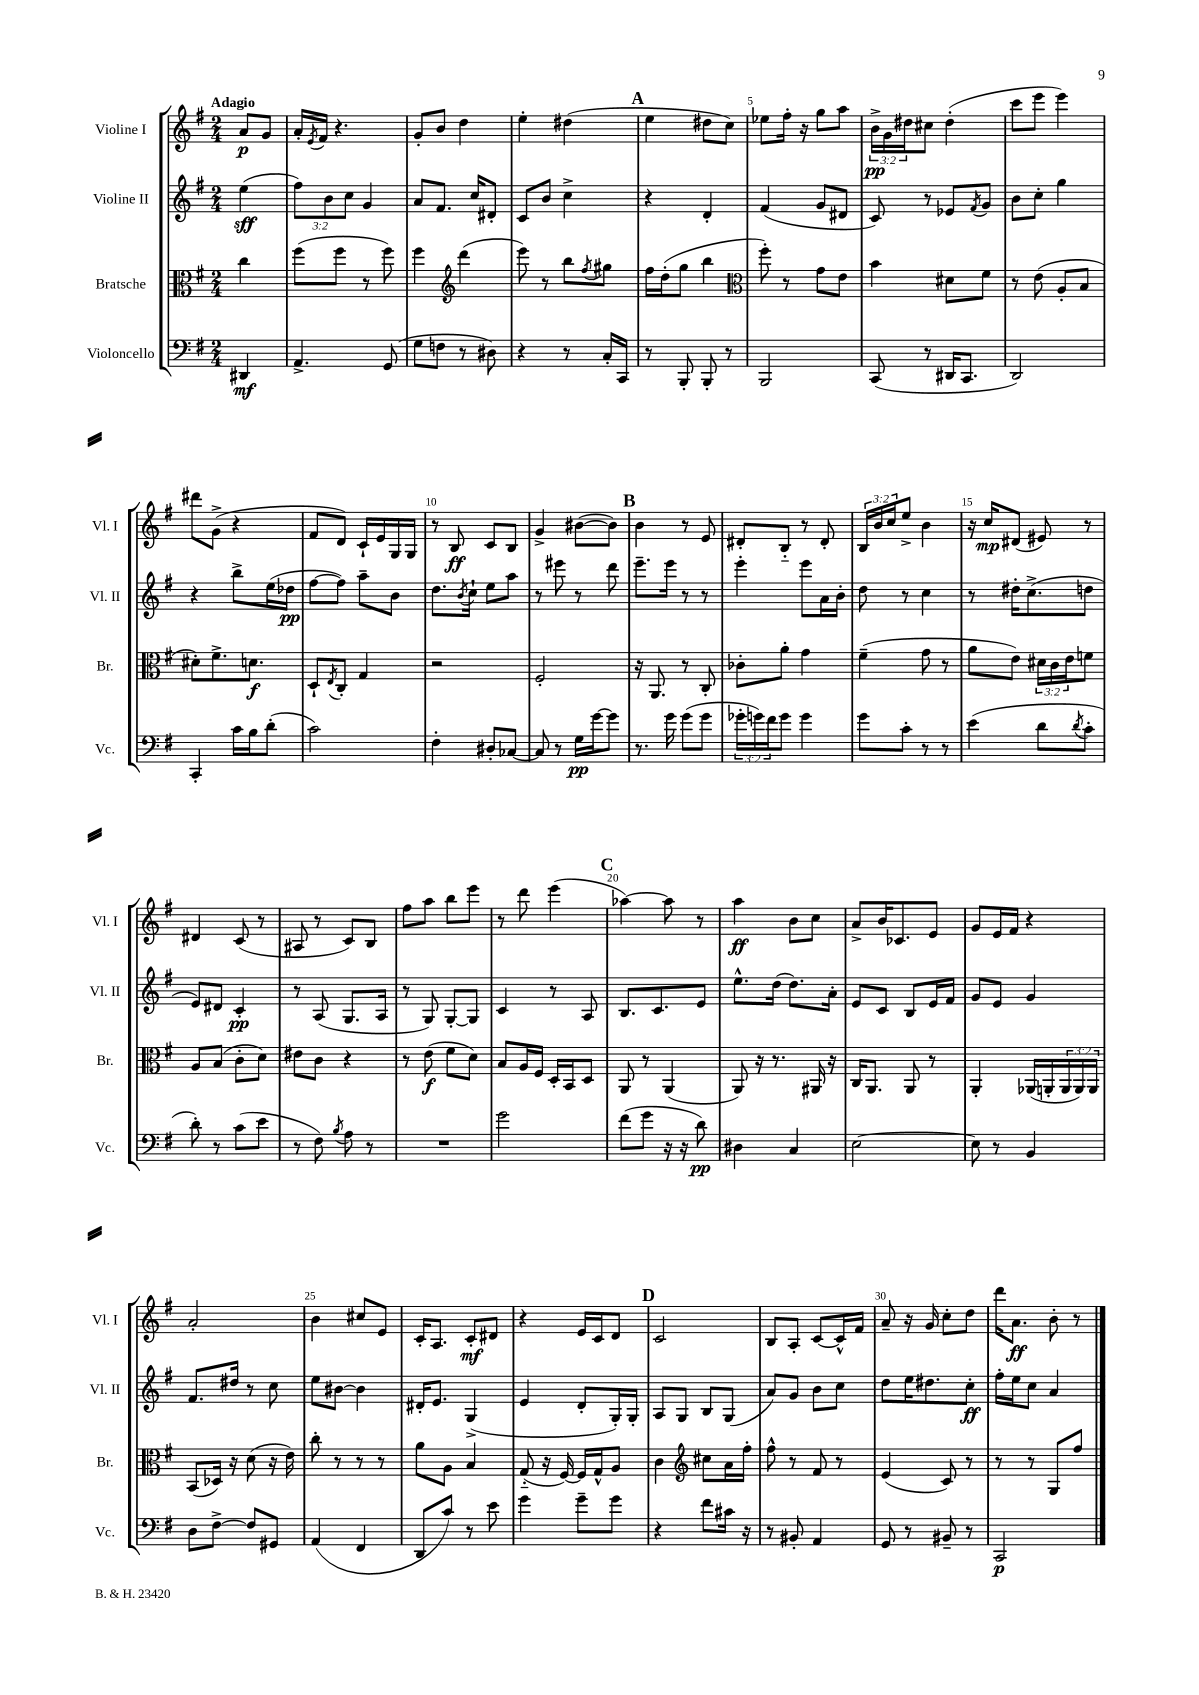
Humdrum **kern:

**kern	**dynam	**kern	**dynam	**kern	**dynam	**kern	**dynam
*part4	*part4	*part3	*part3	*part2	*part2	*part1	*part1
*staff4	*staff4	*staff3	*staff3	*staff2	*staff2	*staff1	*staff1
*I"Violoncello	*	*I"Bratsche	*	*I"Violine II	*	*I"Violine I	*
*I'Vc.	*	*I'Br.	*	*I'Vl. II	*	*I'Vl. I	*
*clefF4	*	*clefC3	*	*clefG2	*	*clefG2	*
*k[f#]	*	*k[f#]	*	*k[f#]	*	*k[f#]	*
*M2/4	*	*M2/4	*	*M2/4	*	*M2/4	*
=	=	=	=	=	=	=	=
!	!	!	!	!	!	!LO:TX:a:B:t=Adagio	!
4DD#X/	mf	4cc\	.	(4ee\	sff	8a/L	p
.	.	.	.	.	.	8g/J	.
=1	=1	=1	=1	=1	=1	=1	=1
4.AA^/	.	(8ff#\L	.	12ff#\L)	.	16a'/LL	.
.	.	.	.	.	.	8qe/	.
.	.	.	.	.	.	16f#/JJ	.
.	.	.	.	12b\	.	.	.
.	.	8ff#\J	.	.	.	4.r	.
.	.	.	.	12cc\J	.	.	.
.	.	8r	.	4g/	.	.	.
(8GG/	.	8ff#\)	.	.	.	.	.
=2	=2	=2	=2	=2	=2	=2	=2
8G\L	.	4ff#\	.	8a/L	.	8g'/L	.
8Fn\J	.	.	.	8.f#/J	.	8b/J	.
*	*	*clefG2	*	*	*	*	*
8r	.	(4ddd\	.	.	.	4dd\	.
.	.	.	.	16cc/KL	.	.	.
8D#X\)	.	.	.	8d#X'/J	.	.	.
=3	=3	=3	=3	=3	=3	=3	=3
4r	.	8eee\)	.	8c/L	.	4ee'\	.
.	.	8r	.	8b/J	.	.	.
8r	.	8bb\L	.	4cc^\	.	(4dd#X\	.
.	.	8qff#/	.	.	.	.	.
16C'/LL	.	8gg#X\J	.	.	.	.	.
16CC/JJ	.	.	.	.	.	.	.
!!LO:REH:place=s1:t=A
=4	=4	=4	=4	=4	=4	=4	=4
8r	.	16ff#\LL	.	4r	.	4ee\	.
.	.	(16dd'\J	.	.	.	.	.
8BBB'/	.	8gg\J	.	.	.	.	.
8BBB'/	.	4bb\	.	4d'/	.	8dd#X\L	.
8r	.	.	.	.	.	8cc\J)	.
=5	=5	=5	=5	=5	=5	=5	=5
*	*	*clefC3	*	*	*	*	*
2BBB/	.	8ff#'\)	.	(4f#/	.	8ee-X\L	.
.	.	8r	.	.	.	16ff#'\Jk	.
.	.	.	.	.	.	16r	.
.	.	8g\L	.	8g/L	.	8gg\L	.
.	.	8e\J	.	8d#X/J	.	8aa\J	.
=6	=6	=6	=6	=6	=6	=6	=6
(8CC/	.	4b\	.	8c/)	.	24b^\LL	pp
.	.	.	.	.	.	24g\	.
.	.	.	.	.	.	24dd#X\J	.
8r	.	.	.	8r	.	8cc#X\J	.
16DD#X/KL	.	8d#X\L	.	8e-X/L	.	(4dd#'\	.
8.CC/J	.	.	.	.	.	.	.
.	.	.	.	8qf#/	.	.	.
.	.	8f#\J	.	8g/J	.	.	.
=7	=7	=7	=7	=7	=7	=7	=7
2DD/)	.	8r	.	8b\L	.	8ccc\L	.
.	.	(8e\	.	8cc'\J	.	8eee\J	.
.	.	8A'/L	.	4gg\	.	4eee\)	.
.	.	8B/J	.	.	.	.	.
!!LO:LB:g=z
=8	=8	=8	=8	=8	=8	=8	=8
4CC'/	.	8d#X'\L)	.	4r	.	8ddd#X\L	.
.	.	8.f#^\	.	.	.	(8g^\J	.
16c\LL	.	.	.	8bb^\L	.	4r	.
16B\J	.	8.dn\J	f	.	.	.	.
(8d'\J	.	.	.	(16ee\L	.	.	.
.	.	.	.	16dd-X\JJ	pp	.	.
=9	=9	=9	=9	=9	=9	=9	=9
2c\)	.	8D`/L	.	[8ff#\L	.	8f#/L	.
.	.	8qE/	.	.	.	.	.
.	.	8C'/J	.	8ff#\J])	.	8d/J)	.
.	.	4G/	.	8aa~\L	.	16c`/LL	.
.	.	.	.	.	.	16e/	.
.	.	.	.	8b\J	.	16G/	.
.	.	.	.	.	.	16G/JJ	.
=10	=10	=10	=10	=10	=10	=10	=10
4F#'\	.	2r	.	8.dd\L	.	8r	.
.	.	.	.	.	.	8B/	ff
.	.	.	.	8qb/	.	.	.
.	.	.	.	16cc`\Jk	.	.	.
8D#X'/L	.	.	.	8ee\L	.	8c/L	.
[8C-X/J	.	.	.	8aa\J	.	8B/J	.
=11	=11	=11	=11	=11	=11	=11	=11
8C-/]	.	2F#'/	.	8r	.	4g^/	.
8r	.	.	.	8eee#X\	.	.	.
16G\LL	pp	.	.	8r	.	([8b#X\L	.
[16g\J	.	.	.	.	.	.	.
8g\J]	.	.	.	8ddd\	.	8b#\J])	.
!!LO:REH:place=s1:t=B
=12	=12	=12	=12	=12	=12	=12	=12
8.r	.	16r	.	8.eee~\L	.	4b\	.
.	.	8.AA/	.	.	.	.	.
16g\	.	.	.	16eee\Jk	.	.	.
(8g\L	.	8r	.	8r	.	8r	.
8g\J	.	8C'/	.	8r	.	8e/	.
=13	=13	=13	=13	=13	=13	=13	=13
24g-X'\LL	.	8c-X'\L	.	4eee'\	.	8d#X'/L	.
24gn\)	.	.	.	.	.	.	.
24f#\J	.	.	.	.	.	.	.
8g\J	.	8a'\J	.	.	.	8B/J	.
4g\	.	4g\	.	8eee\L	.	8r	.
.	.	.	.	16a\L	.	8d#'/	.
.	.	.	.	16b'\JJ	.	.	.
=14	=14	=14	=14	=14	=14	=14	=14
8g\L	.	(4f#~\	.	8dd\	.	24B/LL	.
.	.	.	.	.	.	24b/	.
.	.	.	.	.	.	24cc/J	.
8c'\J	.	.	.	8r	.	8ee^/J	.
8r	.	8g\	.	4cc\	.	4b\	.
8r	.	8r	.	.	.	.	.
=15	=15	=15	=15	=15	=15	=15	=15
(4e\	.	8a\L	.	8r	.	16r	.
.	.	.	.	.	.	16cc/KL	mp
.	.	8e\J)	.	16dd#X'\KL	.	(8d#X/J	.
.	.	.	.	(8.cc^\	.	.	.
8d\L	.	24d#X\LL	.	.	.	8e#X/)	.
.	.	24c\	.	.	.	.	.
.	.	24e\J	.	.	.	.	.
8qd/	.	.	.	.	.	.	.
8c'\J	.	8fn\J	.	8ddn\J	.	8r	.
!!LO:LB:g=z
=16	=16	=16	=16	=16	=16	=16	=16
8d'\)	.	8A/L	.	8e/L)	.	4d#X/	.
8r	.	(8B/J	.	8d#X/J	.	.	.
(8c\L	.	8c'\L	.	4c'/	pp	(8c/	.
8e\J	.	8d\J)	.	.	.	8r	.
=17	=17	=17	=17	=17	=17	=17	=17
8r	.	8e#X\L	.	8r	.	8A#X/	.
8F#\)	.	8c\J	.	(8A/	.	8r	.
8qB/	.	.	.	.	.	.	.
8A\	.	4r	.	8.G/L	.	8c/L)	.
8r	.	.	.	.	.	8B/J	.
.	.	.	.	16A/Jk	.	.	.
=18	=18	=18	=18	=18	=18	=18	=18
2r	.	8r	.	8r	.	8ff#\L	.
.	.	(8e\	f	8G/)	.	8aa\J	.
.	.	8f#\L	.	[8G'/L	.	8bb\L	.
.	.	8d\J)	.	8G/J]	.	8eee\J	.
=19	=19	=19	=19	=19	=19	=19	=19
2g\	.	8B/L	.	4c/	.	8r	.
.	.	16A/L	.	.	.	8ddd\	.
.	.	16F#/JJ	.	.	.	.	.
.	.	16D'/LL	.	8r	.	(4eee\	.
.	.	16BB/J	.	.	.	.	.
.	.	8D/J	.	8A/	.	.	.
!!LO:REH:place=s1:t=C
=20	=20	=20	=20	=20	=20	=20	=20
(8f#\L	.	8AA/	.	8.B/L	.	[4aa-X\)	.
8g\J	.	8r	.	.	.	.	.
.	.	.	.	8.c/	.	.	.
16r	.	(4AA/	.	.	.	8aa-\]	.
16r	.	.	.	.	.	.	.
8d\)	pp	.	.	8e/J	.	8r	.
=21	=21	=21	=21	=21	=21	=21	=21
4D#X\	.	8AA/)	.	8.ee^^\L	.	4aa\	ff
.	.	16r	.	.	.	.	.
.	.	8.r	.	(16dd\Jk	.	.	.
4C/	.	.	.	8.dd\L)	.	8b\L	.
.	.	16AA#X/	.	.	.	8cc\J	.
.	.	16r	.	16a'\Jk	.	.	.
=22	=22	=22	=22	=22	=22	=22	=22
[2E\	.	16C/KL	.	8e/L	.	8a^/L	.
.	.	8.AA/J	.	.	.	.	.
.	.	.	.	8c/J	.	16b/K	.
.	.	.	.	.	.	8.c-X/	.
.	.	8AA/	.	8B/L	.	.	.
.	.	8r	.	16e/L	.	8e/J	.
.	.	.	.	16f#/JJ	.	.	.
=23	=23	=23	=23	=23	=23	=23	=23
8E\]	.	4AA'/	.	8g/L	.	8g/L	.
8r	.	.	.	8e/J	.	16e/L	.
.	.	.	.	.	.	16f#/JJ	.
4BB/	.	(16AA-X/LL	.	4g/	.	4r	.
.	.	16AAn'/	.	.	.	.	.
.	.	24AA/	.	.	.	.	.
.	.	24AA/)	.	.	.	.	.
.	.	24AA/JJ	.	.	.	.	.
!!LO:LB:g=z
=24	=24	=24	=24	=24	=24	=24	=24
8D\L	.	(8BB/L	.	8.f#/L	.	2a'/	.
[8F#^\J	.	16D-X/Jk)	.	.	.	.	.
.	.	16r	.	16dd#X/Jk	.	.	.
8F#/L]	.	(8d\	.	8r	.	.	.
8GG#X/J	.	16r	.	8cc\	.	.	.
.	.	16e\)	.	.	.	.	.
=25	=25	=25	=25	=25	=25	=25	=25
(4AA/	.	8cc'\	.	8ee\L	.	4b\	.
.	.	8r	.	[8b#X\J	.	.	.
4FF#/	.	8r	.	4b#\]	.	8cc#X/L	.
.	.	8r	.	.	.	8e/J	.
=26	=26	=26	=26	=26	=26	=26	=26
8DD/L	.	8a\L	.	16d#X'/KL	.	16c'/KL	.
.	.	.	.	8.e/J	.	8.A/J	.
8c/J)	.	8A\J	.	.	.	.	.
8r	.	4B/	.	(4G^/	.	8c'/L	mf
8e\	.	.	.	.	.	8d#X/J	.
=27	=27	=27	=27	=27	=27	=27	=27
4g\	.	(8G/	.	4e/	.	4r	.
.	.	16r	.	.	.	.	.
.	.	[16F#/)	.	.	.	.	.
8g~\L	.	16F#/LL]	.	8d'/L	.	16e/LL	.
.	.	16G^^/J	.	.	.	16c/J	.
8g\J	.	8A/J	.	16G'/L)	.	8d/J	.
.	.	.	.	16G'/JJ	.	.	.
!!LO:REH:place=s1:t=D
=28	=28	=28	=28	=28	=28	=28	=28
4r	.	4c\	.	8A/L	.	2c/	.
.	.	.	.	8G/J	.	.	.
*	*	*clefG2	*	*	*	*	*
8f#\L	.	8cc#X\L	.	8B/L	.	.	.
16c#X\Jk	.	16a\L	.	(8G/J	.	.	.
16r	.	16ff#'\JJ	.	.	.	.	.
=29	=29	=29	=29	=29	=29	=29	=29
8r	.	8ff#^^\	.	8a/L)	.	8B/L	.
8BB#X'/	.	8r	.	8g/J	.	8A'/J	.
4AA/	.	8f#/	.	8b\L	.	[8c/L	.
.	.	8r	.	8cc\J	.	16c^^/L]	.
.	.	.	.	.	.	16f#/JJ	.
=30	=30	=30	=30	=30	=30	=30	=30
8GG/	.	(4e/	.	8dd\L	.	8a~/	.
8r	.	.	.	16ee\K	.	16r	.
.	.	.	.	8.dd#X\	.	16g/	.
8BB#X~/	.	8c/)	.	.	.	8cc'\L	.
8r	.	8r	.	8cc'\J	ff	8dd\J	.
=31	=31	=31	=31	=31	=31	=31	=31
2CC/	p	8r	.	16ff#'\LL	.	16ddd\KL	.
.	.	.	.	16ee\J	.	8.a\J	ff
.	.	8r	.	8cc\J	.	.	.
.	.	8G/L	.	4a/	.	8b'\	.
.	.	8ff#/J	.	.	.	8r	.
==	==	==	==	==	==	==	==
*-	*-	*-	*-	*-	*-	*-	*-
